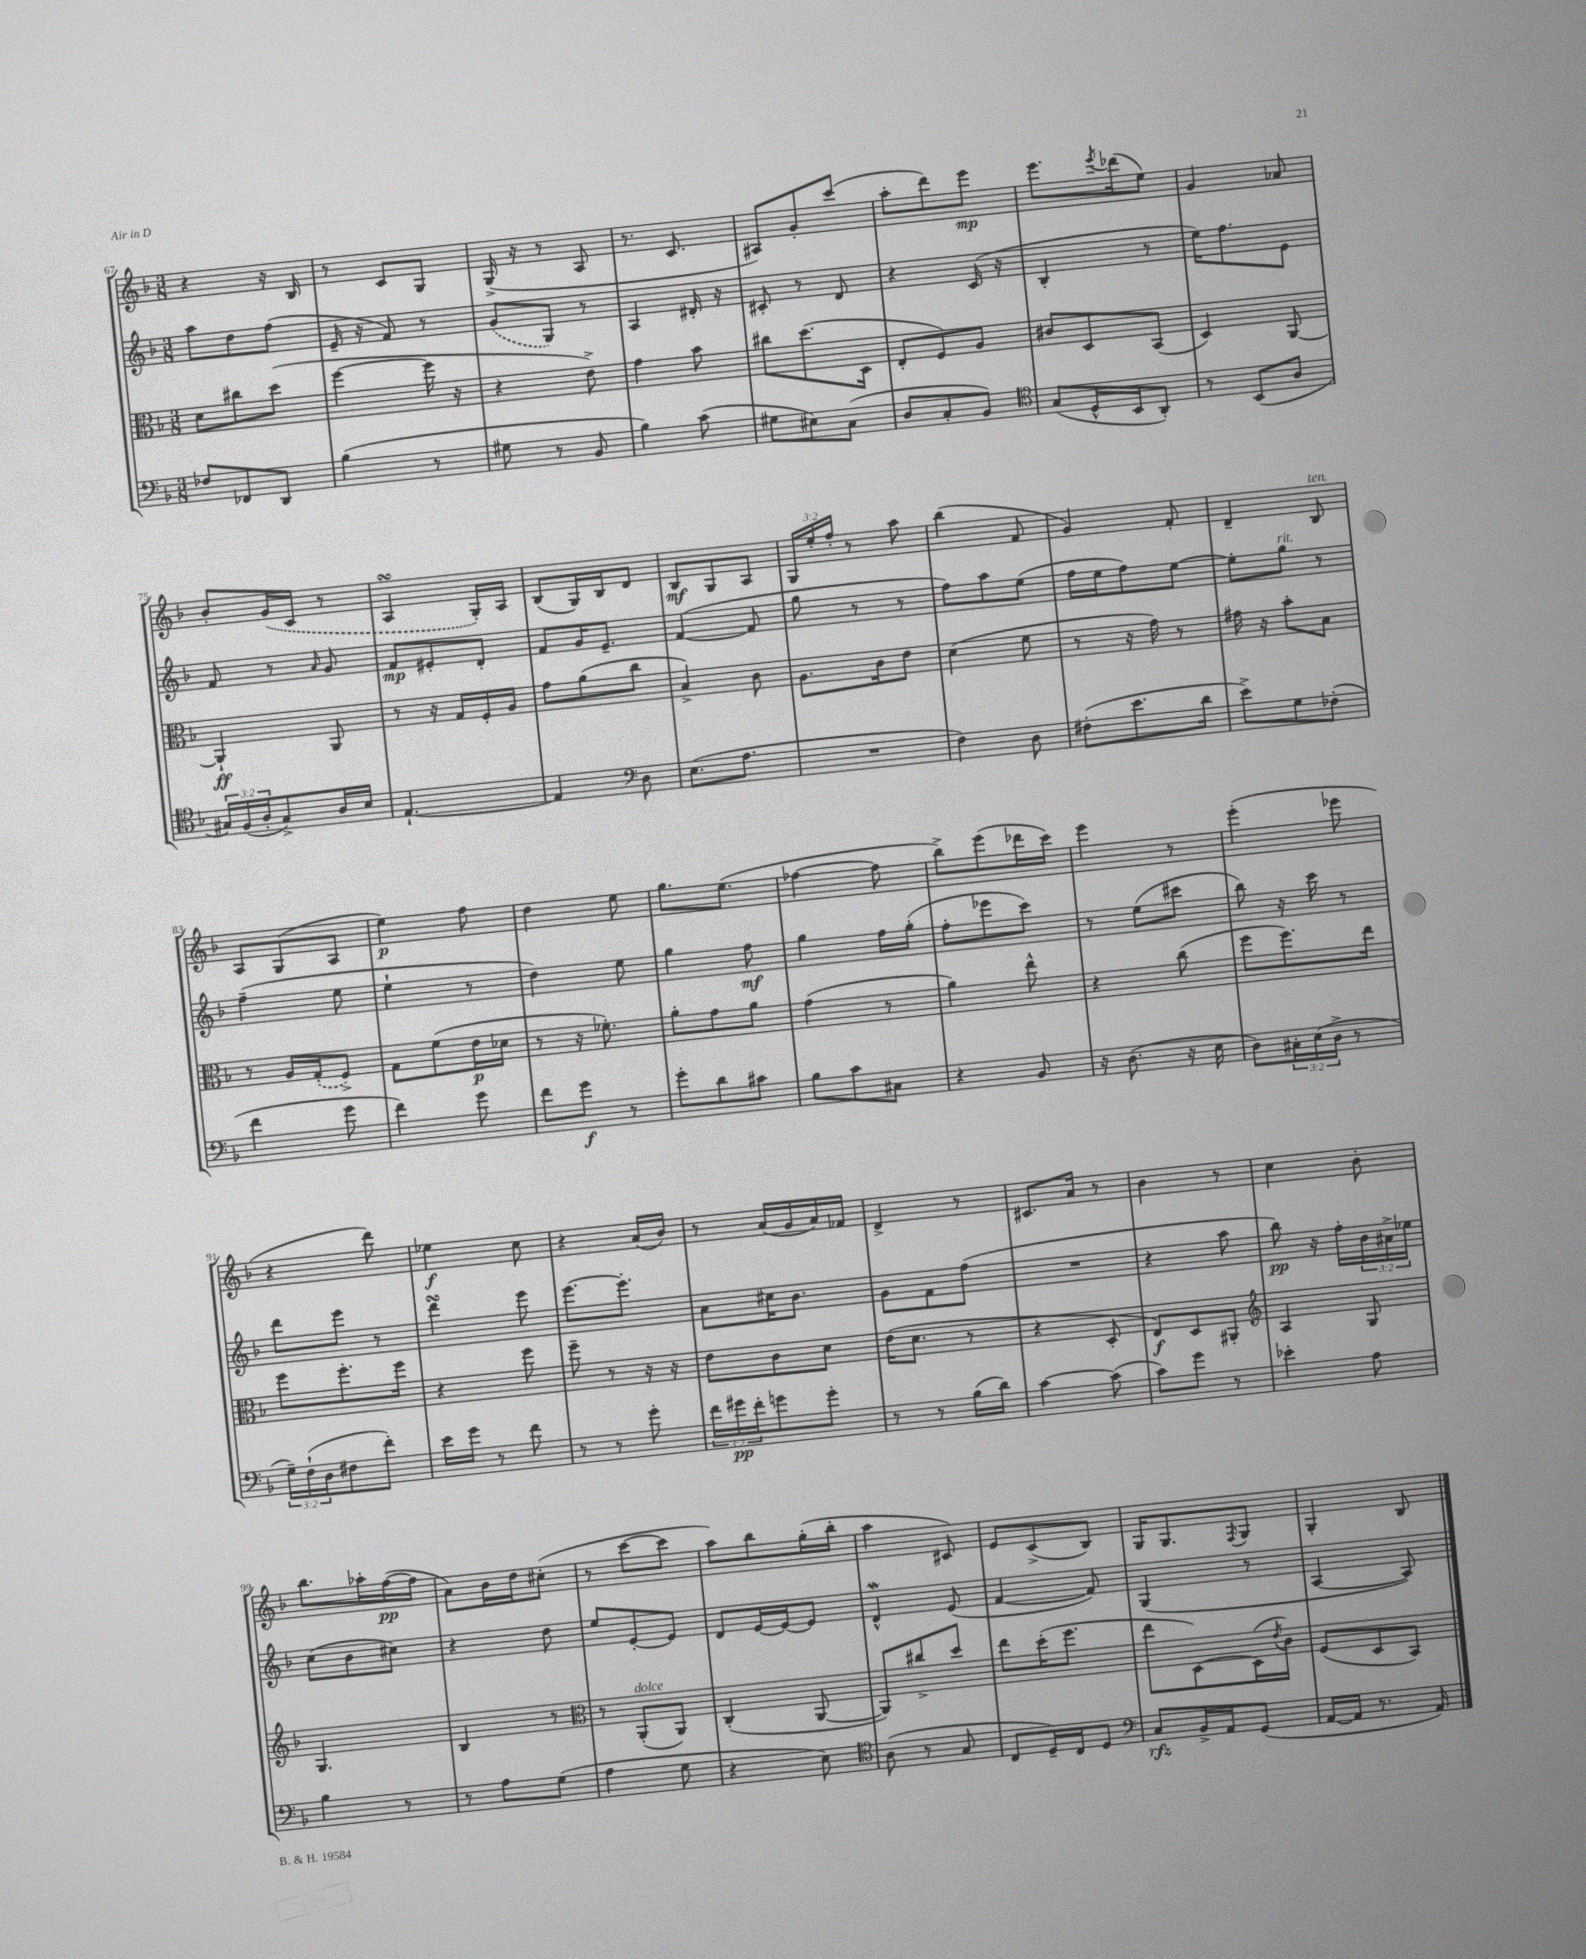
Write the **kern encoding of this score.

**kern	**dynam	**kern	**dynam	**kern	**dynam	**kern	**dynam
*part4	*part4	*part3	*part3	*part2	*part2	*part1	*part1
*staff4	*staff4	*staff3	*staff3	*staff2	*staff2	*staff1	*staff1
*clefF4	*	*clefC3	*	*clefG2	*	*clefG2	*
*k[b-]	*	*k[b-]	*	*k[b-]	*	*k[b-]	*
*M3/8	*	*M3/8	*	*M3/8	*	*M3/8	*
=67	=67	=67	=67	=67	=67	=67	=67
8F-X/L	.	8d\L	.	8aa\L	.	4r	.
8FF-X/	.	8cc#X\	.	8dd\	.	.	.
8DD/J	.	(8dd\J	.	(8ff\J	.	16r	.
.	.	.	.	.	.	16B-/	.
=68	=68	=68	=68	=68	=68	=68	=68
(4B-\	.	[4ff\	.	16e~/	.	8r	.
.	.	.	.	16r	.	.	.
.	.	.	.	8f/)	.	8c/L	.
8r	.	16ff\]	.	8r	.	8G/J	.
.	.	16r	.	.	.	.	.
=69	=69	=69	=69	=69	=69	=69	=69
8G#X\	.	4r	.	(8g/L	.	(16G^/	.
.	.	.	.	.	.	16r	.
8r	.	.	.	8G/J)	.	8r	.
8BB-/	.	8e^\)	.	8r	.	8A/	.
=70	=70	=70	=70	=70	=70	=70	=70
4B-\)	.	4g\	.	4A/	.	8.r	.
.	.	.	.	.	.	8.c/	.
(8c\	.	8b-\	.	16d#X'/	.	.	.
.	.	.	.	16r	.	.	.
=71	=71	=71	=71	=71	=71	=71	=71
8G#X\L	.	8cc#X\L	.	8c#X'/	.	8A#X/L)	.
8E#X\)	.	(8.dd\	.	8r	.	8g'/	.
(8C\J	.	.	.	8d/	.	(8ccc/J	.
.	.	16D\Jk	.	.	.	.	.
=72	=72	=72	=72	=72	=72	=72	=72
8D/L	.	8E'/L	.	4r	.	8aa'\L	.
8C'/	.	8F/)	.	.	.	8ddd\)	.
8BB-/J)	.	8A/J	.	(16c/	.	8eee\J	mp
.	.	.	.	16r	.	.	.
=73	=73	=73	=73	=73	=73	=73	=73
*clefC4	*	*	*	*	*	*	*
(8G/L	.	8c#X/L	.	4B-'/	.	8.eee\L	.
16D^^/L	.	8D/	.	.	.	.	.
.	.	.	.	.	.	8qeee/	.
16BB-/J	.	.	.	.	.	(16ddd-X\k	.
8AA'/J)	.	(8BB-/J	.	8r	.	8ee\J)	.
=74	=74	=74	=74	=74	=74	=74	=74
8r	.	4D/)	.	16ee\KL)	.	4g/	.
.	.	.	.	8.ff\	.	.	.
(8BB-/L	.	.	.	.	.	.	.
8A/J	.	[8AA/	.	8e\J	.	8a-X/	.
!!LO:LB:g=z
=75	=75	=75	=75	=75	=75	=75	=75
24G#X/LL)	.	4AA`/]	ff	8f/	.	8b-'/L	.
(24F/	.	.	.	.	.	.	.
24A'/J	.	.	.	.	.	.	.
8G#^/)	.	.	.	8r	.	(16g/L	.
.	.	.	.	.	.	16c/JJ	.
.	.	.	.	16qqa/	.	.	.
16A/L	.	8AA/	.	8g/	.	8r	.
16B-/JJ	.	.	.	.	.	.	.
=76	=76	=76	=76	=76	=76	=76	=76
[4.E`/	.	8r	.	8f/L	mp	4AsSsS/	.
.	.	16r	.	8e#X'/	.	.	.
.	.	16G/LL	.	.	.	.	.
.	.	16F'/	.	8d'/J	.	16G'/LL)	.
.	.	16A/JJ	.	.	.	16A/JJ	.
=77	=77	=77	=77	=77	=77	=77	=77
4E/]	.	8g\L	.	8f/L	.	(8B-/L	.
.	.	(8a\	.	16g/K	.	16G/L)	.
.	.	.	.	8.e~/J	.	16B-/J	.
*clefF4	*	*	*	*	*	*	*
8D\	.	8cc\J	.	.	.	8d/J	.
=78	=78	=78	=78	=78	=78	=78	=78
(8.E\L	.	4B-^/)	.	([4f/	.	8B-/L	mf
.	.	.	.	.	.	8G/	.
8.A\J	.	.	.	.	.	.	.
.	.	8c\	.	8f/]	.	8A/J	.
=79	=79	=79	=79	=79	=79	=79	=79
4.r	.	8.A\L	.	8gg\	.	24G/LL	.
.	.	.	.	.	.	24ee'/	.
.	.	.	.	.	.	24ff'/JJ	.
.	.	.	.	8r	.	8r	.
.	.	16c\k	.	.	.	.	.
.	.	8e\J	.	8r	.	8aa\	.
=80	=80	=80	=80	=80	=80	=80	=80
4F\)	.	(4d\	.	8ff\L)	.	(4bb-\	.
.	.	.	.	8aa\	.	.	.
8D\	.	8f\	.	(8ee\J	.	8f/	.
=81	=81	=81	=81	=81	=81	=81	=81
(8F#X'\L	.	8r	.	16ff\LL	.	4g/)	.
.	.	.	.	16ee\J	.	.	.
8.e\	.	16r	.	8ff\)	.	.	.
.	.	16g\)	.	.	.	.	.
.	.	8r	.	[8ee\J	.	8f'/	.
16d\Jk	.	.	.	.	.	.	.
=82	=82	=82	=82	=82	=82	=82	=82
8e^\L)	.	16g#X\	.	8ee'\L]	.	4d~/	.
.	.	16r	.	.	.	.	.
!	!	!	!	!LO:TX:a:i:t=rit.	!	!	!
8G\	.	8b-'\L	.	8gg\J	.	.	.
!	!	!	!	!	!	!LO:TX:a:i:t=ten.	!
(8F-X'\J	.	8B-\J	.	8r	.	8B-/	.
!!LO:LB:g=z
=83	=83	=83	=83	=83	=83	=83	=83
4f\	.	8r	.	(4ff~\	.	8A/L	.
.	.	16A/LL	.	.	.	(8G/	.
.	.	(16G'/J	.	.	.	.	.
8g\	.	8F^/J)	.	8ee\	.	8A/J	.
=84	=84	=84	=84	=84	=84	=84	=84
4f\)	.	8G\L	.	4ee`\	.	4ee\)	p
.	.	(8f\	.	.	.	.	.
8g\	.	16e\L	p	8r	.	8ff\	.
.	.	16d-X\JJ	.	.	.	.	.
=85	=85	=85	=85	=85	=85	=85	=85
8f\L	.	8r	.	4dd\)	.	4dd\	.
8g\J	f	16r	.	.	.	.	.
.	.	8.f-X'\)	.	.	.	.	.
8r	.	.	.	8ee\	.	8ee\	.
=86	=86	=86	=86	=86	=86	=86	=86
8g'\L	.	8a'\L	.	4gg\	.	8.gg\L	.
8d\	.	8g\	.	.	.	.	.
.	.	.	.	.	.	(8.ee\J	.
8c#X\J	.	8a\J	.	8ff\	mf	.	.
=87	=87	=87	=87	=87	=87	=87	=87
8B-\L	.	(4g\	.	4gg\	.	[4ff-X\	.
8c\	.	.	.	.	.	.	.
8C#X\J	.	8r	.	16ff\LL	.	8ff-\]	.
.	.	.	.	(16gg'\JJ	.	.	.
=88	=88	=88	=88	=88	=88	=88	=88
4r	.	4a\)	.	8ff'\L	.	8bb-^\L)	.
.	.	.	.	8eee-X\	.	(8eee\	.
8BB-/	.	8ee^^\	.	8ccc\J)	.	16ddd-X\L	.
.	.	.	.	.	.	16ccc\JJ)	.
=89	=89	=89	=89	=89	=89	=89	=89
16r	.	4r	.	8r	.	4eee\	.
(8.D\	.	.	.	.	.	.	.
.	.	.	.	(8ee\L	.	.	.
16r	.	(8cc\	.	8ccc#X\J	.	8r	.
16E\	.	.	.	.	.	.	.
=90	=90	=90	=90	=90	=90	=90	=90
8D\L)	.	8ff\L	.	8bb-\)	.	(4eee'\	.
24C#X'\L	.	8.ff\)	.	16r	.	.	.
(24E\	.	.	.	.	.	.	.
.	.	.	.	16ccc\	.	.	.
24D^\JJ	.	.	.	.	.	.	.
8r	.	.	.	8r	.	8eee-X\	.
.	.	16ee\Jk	.	.	.	.	.
!!LO:LB:g=z
=91	=91	=91	=91	=91	=91	=91	=91
24G~\LL)	.	8ff\L	.	8ddd\L	.	4r	.
(24F`\	.	.	.	.	.	.	.
24D\J	.	.	.	.	.	.	.
8F#X\	.	8.ff'\	.	8eee\J	.	.	.
8f'\J)	.	.	.	8r	.	8ddd\)	.
.	.	16ff\Jk	.	.	.	.	.
=92	=92	=92	=92	=92	=92	=92	=92
16e\LL	.	4r	.	4dddsSSS\	.	4ee-X\	f
16g\JJ	.	.	.	.	.	.	.
8r	.	.	.	.	.	.	.
8f\	.	8ff\	.	8eee\	.	8cc\	.
=93	=93	=93	=93	=93	=93	=93	=93
8r	.	8ff~\	.	[8.eee\L	.	4r	.
8r	.	8r	.	.	.	.	.
.	.	.	.	8.eee'\J]	.	.	.
8g'\	.	16r	.	.	.	(16a/LL	.
.	.	16r	.	.	.	16b-/JJ)	.
=94	=94	=94	=94	=94	=94	=94	=94
24f\LL	.	8e\L	.	8a\L	.	8r	.
24g#X\	pp	.	.	.	.	.	.
24f'\J	.	.	.	.	.	.	.
8gn\	.	8c\	.	16cc#X\K	.	(16a/LL	.
.	.	.	.	8.b-\J	.	16g/	.
8g'\J	.	8d\J	.	.	.	16a/)	.
.	.	.	.	.	.	16f-X/JJ	.
=95	=95	=95	=95	=95	=95	=95	=95
8r	.	(16e\KL	.	8g\L	.	4d^/	.
.	.	8.d\J	.	.	.	.	.
8r	.	.	.	8f\	.	.	.
(16B-\LL	.	8r	.	(8ff\J	.	8r	.
16d\JJ)	.	.	.	.	.	.	.
=96	=96	=96	=96	=96	=96	=96	=96
[4c\	.	4r	.	4.r	.	8.c#X/L	.
.	.	.	.	.	.	16a/Jk	.
(8c\]	.	8D'/	.	.	.	8r	.
=97	=97	=97	=97	=97	=97	=97	=97
8c\L)	.	8E/L)	f	4r	.	4b-\	.
8g\J	.	8D/	.	.	.	.	.
8r	.	8AA#X'/J	.	8aa\	.	8r	.
=98	=98	=98	=98	=98	=98	=98	=98
*	*	*clefG2	*	*	*	*	*
4e-X'\	.	4A/	.	8bb-\)	pp	4cc\	.
.	.	.	.	16r	.	.	.
.	.	.	.	16ff'\LL	.	.	.
8A\	.	8G/	.	24b-\	.	8b-'\	.
.	.	.	.	24a#X^\	.	.	.
.	.	.	.	24ee-X\JJ	.	.	.
!!LO:LB:g=z
=99	=99	=99	=99	=99	=99	=99	=99
4B-\	.	4.G/	.	(8cc\L	.	8.bb-\L	.
.	.	.	.	8b-\	.	.	.
.	.	.	.	.	.	16aa-X'\L	.
8r	.	.	.	8cc#X\J)	.	([16ff\	pp
.	.	.	.	.	.	16ff\JJ]	.
=100	=100	=100	=100	=100	=100	=100	=100
8r	.	4B-/	.	4r	.	8a\L)	.
8A\L	.	.	.	.	.	16b-\L	.
.	.	.	.	.	.	16dd\J	.
(8G\J	.	8r	.	8dd\	.	(8cc#X'\J	.
=101	=101	=101	=101	=101	=101	=101	=101
*	*	*clefC3	*	*	*	*	*
4A\	.	8r	.	8ee/L	.	8r	.
!	!	!LO:TX:a:i:t=dolce	!	!	!	!	!
.	.	(8AA'/L	.	[8e'/	.	[8ccc\L	.
8G\	.	8AA/J)	.	8e/J]	.	8ccc\J]	.
=102	=102	=102	=102	=102	=102	=102	=102
4r	.	(4C'/	.	8d/L	.	8aa\L)	.
.	.	.	.	[16e/L	.	8bb-\	.
.	.	.	.	16e/J_	.	.	.
8E\)	.	[8AA/	.	8e/J]	.	(16gg'\L	.
.	.	.	.	.	.	16bb-'\JJ	.
=103	=103	=103	=103	=103	=103	=103	=103
*clefC4	*	*	*	*	*	*	*
(8A\	.	8AA/L])	.	4dW^^/	.	4aa\	.
8r	.	8cc#X^/	.	.	.	.	.
8G/	.	8dd/J	.	(8e/	.	8c#X/)	.
=104	=104	=104	=104	=104	=104	=104	=104
8C/L	.	8ee\L	.	[4f/	.	8e/L	.
16D~/L)	.	(16dd'\K	.	.	.	(8c^/	.
16C/J	.	8.ff\J	.	.	.	.	.
8D/J	.	.	.	8f/])	.	8B-/J)	.
=105	=105	=105	=105	=105	=105	=105	=105
*clefF4	*	*	*	*	*	*	*
8C/L	rfz	8ee\L	.	(4G/	.	16G/KL	.
.	.	.	.	.	.	8.G/	.
16BB-^/L	.	[8D\)	.	.	.	.	.
16AA/J	.	.	.	.	.	.	.
.	.	.	.	.	.	8qF/	.
(8GG/J	.	(16D\L]	.	8r	.	8G/J	.
.	.	8qe/	.	.	.	.	.
.	.	16c\JJ)	.	.	.	.	.
=106	=106	=106	=106	=106	=106	=106	=106
[16AA/LL	.	(8F/L	.	[4A/	.	4G'/	.
16AA/JJ]	.	.	.	.	.	.	.
8.r	.	8D/	.	.	.	.	.
.	.	8BB-/J)	.	8A/])	.	8B-/	.
16AA/)	.	.	.	.	.	.	.
==	==	==	==	==	==	==	==
*-	*-	*-	*-	*-	*-	*-	*-
